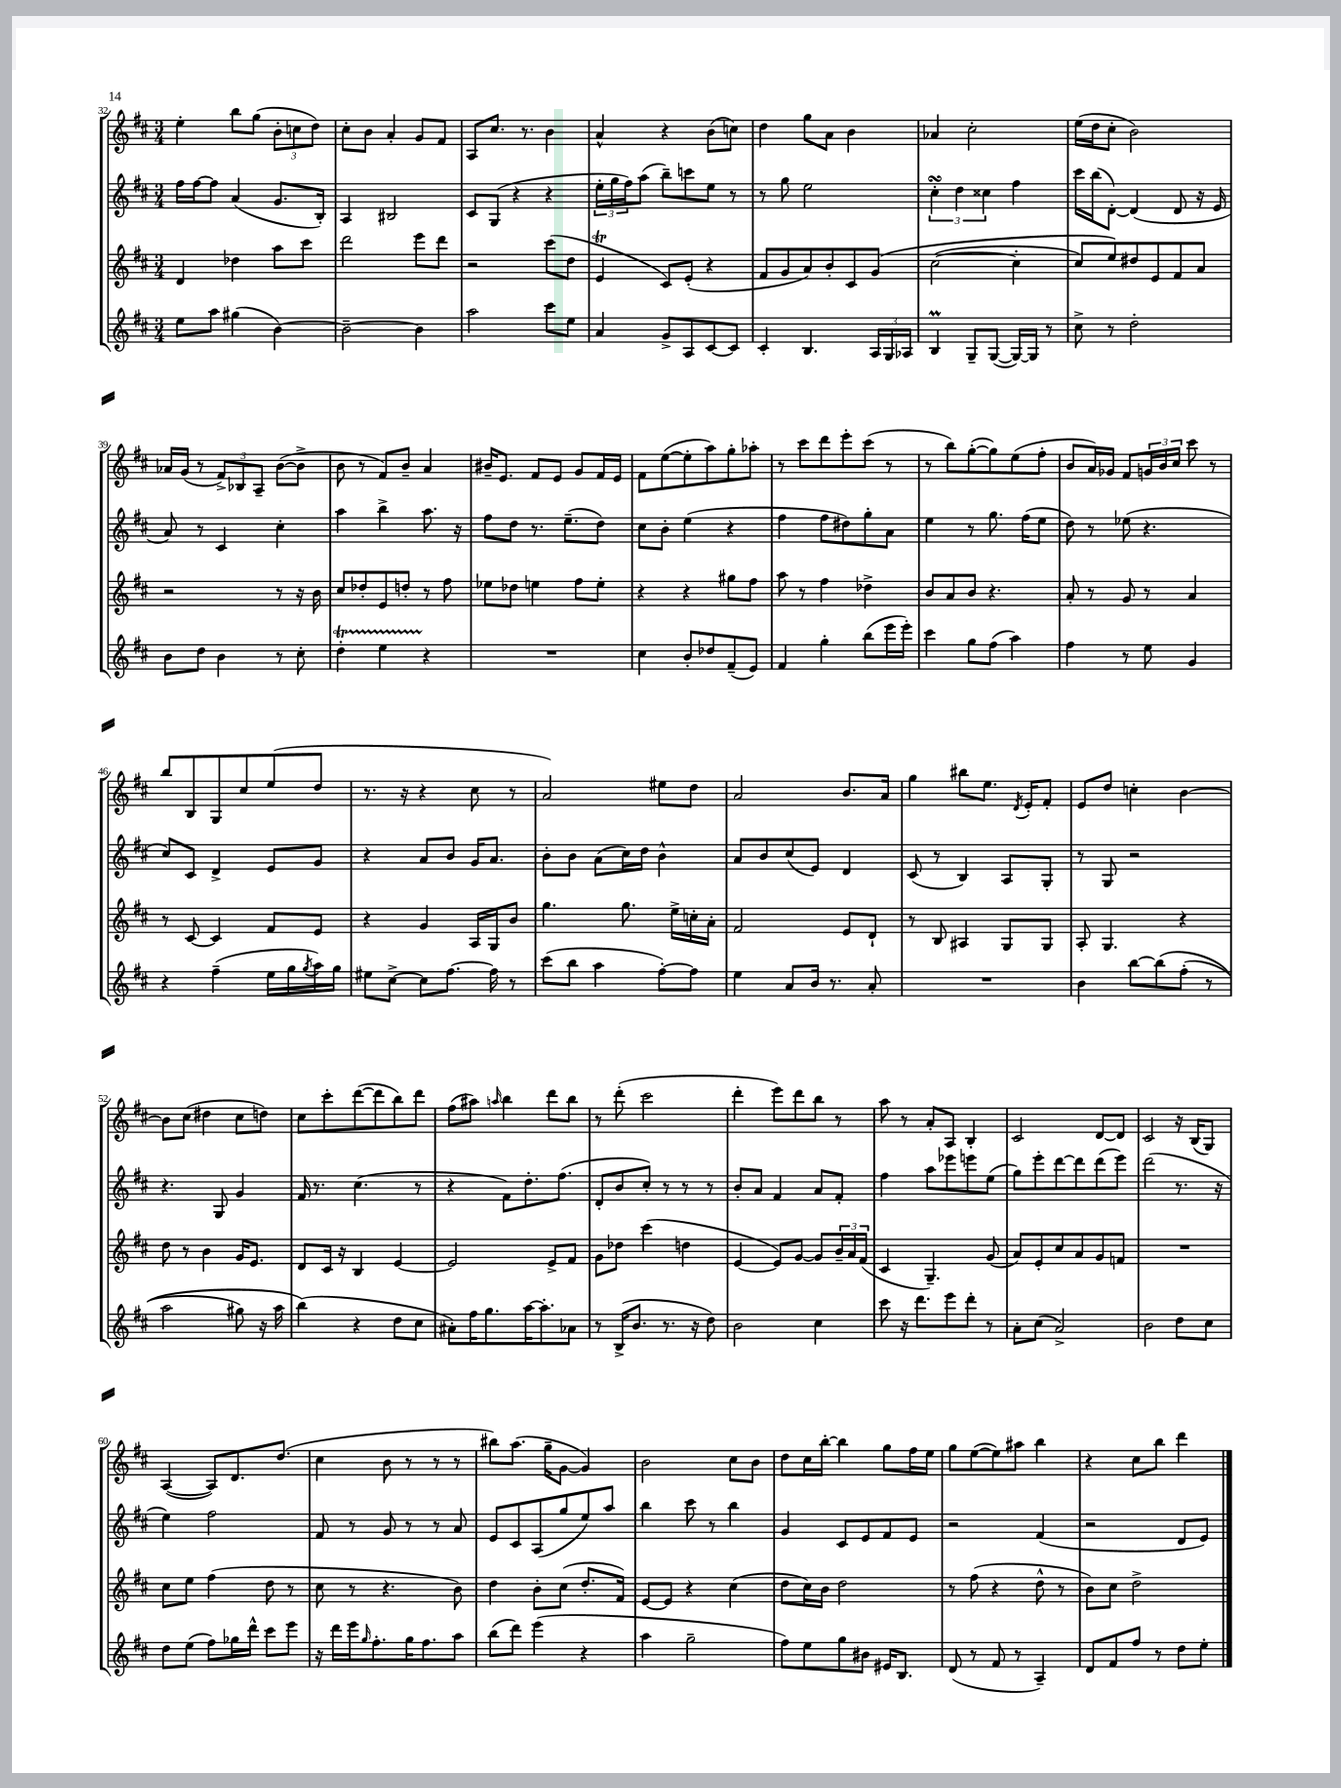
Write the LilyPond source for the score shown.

<<
\new StaffGroup <<
\new Staff = "s0" {
    \clef treble \key d \major \numericTimeSignature \time 3/4
    e''4-. b''8 g''8( \tuplet 3/2 { b'8-. c''8 d''8) } |
    cis''8-. b'8 a'4-. g'8 fis'8 |
    a8 cis''8. r8. b'4 |
    a'4-^ r4 b'8( c''8) |
    d''4 g''8 a'8 b'4 |
    aes'4 cis''2-. |
    e''16( d''16 cis''8-. b'2) |
    aes'16 g'16( r8 \tuplet 3/2 { fis'8->) bes8 a8-- } b'8~( b'8-> |
    b'8 r8 fis'8) b'8-- a'4 |
    bis'16-- e'8. fis'8 e'8 g'8 fis'16 e'16 |
    fis'8 e''8~( e''8-. a''8) g''8-. aes''8-. |
    r8 cis'''8 d'''8 e'''8-. cis'''8( r8 |
    r8 b''8) g''8~-.( g''8) e''8( fis''8-. |
    b'8 a'16) ges'16 fis'8 \tuplet 3/2 { g'16 b'16 cis''16 } cis'''8 r8 |
    b''8 b8 g8 cis''8 e''8( d''8 |
    r8. r16 r4 cis''8 r8 |
    a'2) eis''8 d''8 |
    a'2 b'8. a'16 |
    g''4 bis''8 e''8. \acciaccatura { d'8 } e'16-. fis'8-. |
    e'8 d''8 c''4-. b'4~ |
    b'8 cis''8( dis''4 cis''8 d''8) |
    cis''8 cis'''8-. d'''8~( d'''8 b''8) d'''8 |
    fis''8( ais''8) \grace { a''16 } b''4 d'''8 b''8 |
    r8 d'''8-.( cis'''2 |
    d'''4-. e'''8) d'''8 b''8 r8 |
    a''8 r8 a'8-. a8 b4-. |
    cis'2 d'8~ d'8 |
    cis'2 r16 b16( g8) |
    a4~( a8) d'8. d''8.( |
    cis''4 b'8 r8 r8 r8 |
    bis''8) a''8.( g''16-- g'8~ g'4) |
    b'2 cis''8 b'8 |
    d''8 cis''16 b''16~-. b''4 g''8 fis''16 e''16 |
    g''8 e''8~( e''8) ais''8 b''4 |
    r4 cis''8 b''8 d'''4 \bar "|." |
}
\new Staff = "s1" {
    \clef treble \key d \major \numericTimeSignature \time 3/4
    fis''16 fis''16~ fis''8 a'4( g'8. b16-.) |
    a4 bis2 |
    cis'8 g8( r4 r4 |
    \tuplet 3/2 { e''16-. g''16 fis''16) } a''8( b''8--) c'''8 e''8 r8 |
    r8 g''8 e''2 |
    \tuplet 3/2 { cis''4-.\turn d''4 cisis''4 } fis''4 |
    cis'''16 b''16( d'8~-.) d'4( d'8 r16 e'16 |
    a'8) r8 cis'4 cis''4-. |
    a''4 b''4-> a''8. r16 |
    fis''8 d''8 r8. e''8.--( d''8) |
    cis''8 b'8-. e''4( r4 |
    fis''4 fis''8 dis''8) g''8-. a'8 |
    e''4 r8 g''8. fis''16( e''8 |
    d''8) r8 ees''8( r4. |
    cis''8) cis'8 d'4-> e'8 g'8 |
    r4 a'8 b'8 g'16 a'8. |
    b'8-. b'8 a'8( cis''16) d''16 b'4-^ |
    a'8 b'8 cis''8( e'8) d'4 |
    cis'8( r8 b4) a8 g8-. |
    r8 g8 r2 |
    r4. g8 g'4 |
    fis'16 r8. cis''4.( r8 |
    r4 fis'8) d''8.-. fis''8.( |
    d'8-. b'8 cis''8-.) r8 r8 r8 |
    b'8-. a'8 fis'4 a'8 fis'8-. |
    fis''4 a''8 ees'''8 e'''8 e''8( |
    g''8) e'''8-. d'''8~ d'''8 d'''8( e'''8) |
    d'''2( r8. r16 |
    e''4) fis''2 |
    fis'8 r8 g'8 r8 r8 a'8 |
    e'8 cis'8 a8( g''8 e''8) a''8 |
    b''4 cis'''8 r8 b''4 |
    g'4 cis'8 e'8 fis'8 e'8 |
    r2 fis'4( |
    r2 d'8 e'8) \bar "|." |
}
\new Staff = "s2" {
    \clef treble \key d \major \numericTimeSignature \time 3/4
    d'4 des''4 a''8 cis'''8 |
    d'''2 e'''8 d'''8 |
    r2 cis'''8( d''8 |
    e'4\trill cis'8) e'8-.( r4 |
    fis'8 g'8 a'8) b'8-. cis'8 g'8\( |
    cis''2~( cis''4-. |
    cis''8) e''8\) dis''8 e'8 fis'8 a'8 |
    r2 r8 r16 b'16 |
    cis''8 des''8-. e'8 d''8-. r8 fis''8 |
    ees''8 des''8 e''4 fis''8 e''8-. |
    r4 r4 gis''8 fis''8 |
    a''8 r8 fis''4 des''4-> |
    b'8 a'8 b'8 r4. |
    a'8-. r8 g'8 r8 a'4 |
    r8 cis'8~ cis'4 fis'8 e'8 |
    r4 g'4 a16 g16 b'8 |
    g''4. g''8. e''16-> c''16-. a'16-. |
    fis'2 e'8 d'8-! |
    r8 b8 ais4 g8 g8 |
    a8-. g4. r4 |
    d''8 r8 b'4 g'16 e'8. |
    d'8 cis'16 r16 b4 e'4~ |
    e'2 e'8-> fis'8 |
    g'8 des''8 cis'''4( d''4 |
    e'4~ e'8) g'8~ g'8 \tuplet 3/2 { b'16-- a'16 fis'16( } |
    cis'4 g4.--) g'8( |
    a'8) e'8-. cis''8 a'8 g'8 f'8 |
    R2. |
    cis''8 e''8 fis''4( d''8 r8 |
    cis''8 r8 r4. b'8) |
    d''4 b'8-. cis''8( d''8.-. fis'16) |
    e'8~ e'8 r4 cis''4( |
    d''8 cis''16) b'16 d''2 |
    r8 fis''8( r4 d''8-^ r8 |
    b'8) cis''8 d''2-> \bar "|." |
}
\new Staff = "s3" {
    \clef treble \key d \major \numericTimeSignature \time 3/4
    e''8 a''8 gis''4( b'4~) |
    b'2~-- b'4 |
    a''2 cis'''8 e''8 |
    a'4 g'8-> a8 cis'8~ cis'8 |
    cis'4-. b4. \tuplet 3/2 { a16 g16 aes16 } |
    b4\prall g8-- g8~( g16~) g16 r8 |
    cis''8-> r8 d''2-. |
    b'8 d''8 b'4 r8 cis''8-. |
    d''4-.\startTrillSpan e''4 r4\stopTrillSpan |
    R2. |
    cis''4 b'8-. des''8 fis'8--( e'8) |
    fis'4 g''4-. b''8( e'''16 e'''16-.) |
    cis'''4 g''8 fis''8( a''4) |
    fis''4 r8 e''8 g'4 |
    r4 fis''4--( e''16 g''16 \acciaccatura { g''8 } a''16) g''16 |
    eis''8 cis''8~-> cis''8 fis''8.~ fis''16 r8 |
    cis'''8( b''8 a''4 fis''8~-.) fis''8 |
    e''4 a'8 b'16 r8. a'8-. |
    R2. |
    b'4 b''8~ b''8\( fis''8-.( r8 |
    a''2 gis''8) r16 a''16 |
    b''4(\) r4 d''8 cis''8 |
    ais'8-.) fis''16 g''8. a''16~ a''8.-. aes'8 |
    r8 b16->( b'8. r8. r16 d''8) |
    b'2 cis''4 |
    cis'''8 r16 d'''8. e'''8 d'''8-. r8 |
    a'8-. cis''8( a'2->) |
    b'2 d''8 cis''8 |
    d''8 e''8( fis''8) ges''16 d'''16-^ cis'''8 e'''8 |
    r16 d'''16 e'''16 \grace { g''16 } fis''8.-. g''16 fis''8. a''8 |
    b''8( d'''8) e'''4( r4 |
    a''4 g''2-- |
    fis''8) e''8 g''8 bis'8 eis'16 b8. |
    d'8( r8 fis'8 r8 a4--) |
    d'8 fis'8 fis''8 r8 d''8 e''8-. \bar "|." |
}
>>
>>
\layout { \context { \Score currentBarNumber = #32 } }
